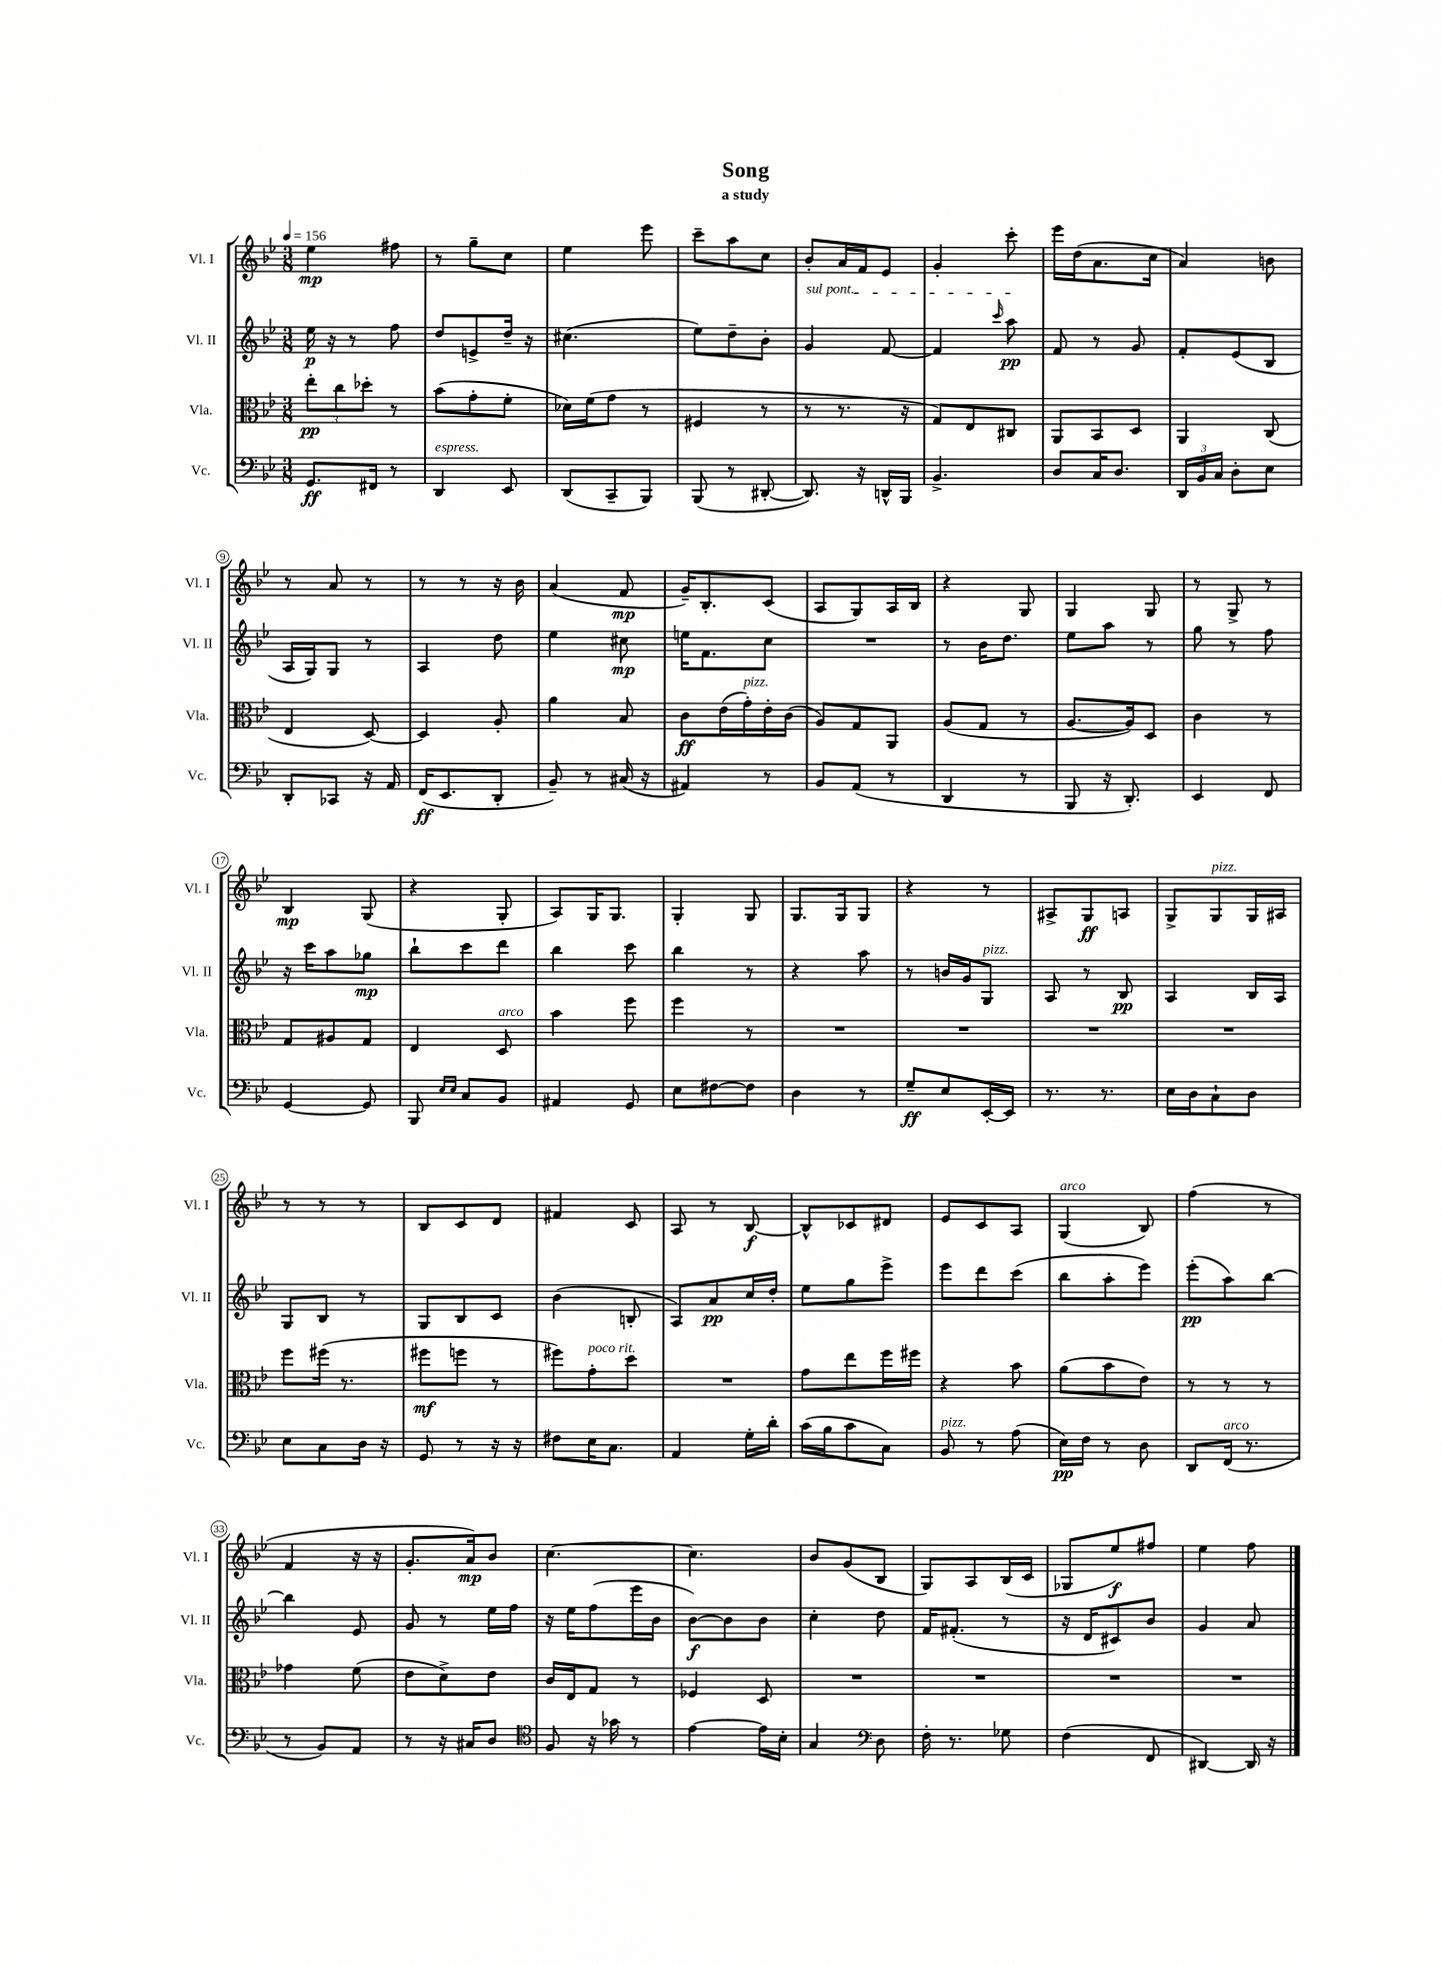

**kern	**kern	**kern	**kern
*staff4	*staff3	*staff2	*staff1
*clefF4	*clefC3	*clefG2	*clefG2
*k[b-e-]	*k[b-e-]	*k[b-e-]	*k[b-e-]
*M3/8	*M3/8	*M3/8	*M3/8
*MM156	*MM156	*MM156	*MM156
8.GG	12ee-'	16ee-	4ee-
.	.	16r	.
.	12cc	.	.
.	.	8r	.
.	12dd-'	.	.
16FF#	.	.	.
8r	8r	8ff	8ff#
=	=	=	=
4DD	(8b-	8dd	8r
.	8g'	8e^	8gg~
8EE-	8f'	16dd~	8cc
.	.	16r	.
=	=	=	=
(8DD	16d-)	(4.cc#	4ee-
.	(16f	.	.
8CC~	8g	.	.
8BBB-)	8r	.	8eee-
=	=	=	=
(8BBB-	4F#	8ee-)	8ccc~
8r	.	8dd~	8aa
[8DD#'	8r	8b-'	8cc
=	=	=	=
8.DD#])	8r	4g	8b-'
.	8.r	.	16a
16r	.	.	16f
16DD^^	.	[8f	8e-
16BBB-	16r	.	.
=	=	=	=
4.BB-^	8G)	4f]	4g'
.	8E-	.	.
.	.	16qqccc	.
.	8C#	8aa	8ccc'
=	=	=	=
8D	8AA	8f	16eee-
.	.	.	(16dd
16C	8BB-	8r	8.a
8.D	.	.	.
.	8D	8g	.
.	.	.	16cc
=	=	=	=
24DD	4AA	8f'	4a)
24BB-	.	.	.
24C	.	.	.
8D'	.	(8e-	.
8E-	(8C	8B-	8b
=	=	=	=
8DD'	4E-	16A	8r
.	.	16G)	.
8CC-	.	8G	8a
16r	[8D)	8r	8r
16AA	.	.	.
=	=	=	=
(16FF	4D]	4A	8r
8.EE-	.	.	.
.	.	.	8r
8DD'	8A'	8dd	16r
.	.	.	16b-
=	=	=	=
8BB-~)	4a	4ee-	(4a
8r	.	.	.
(16C#	8B-	8cc#	8f
16r	.	.	.
=	=	=	=
4AA#)	8c	16ee	16g~)
.	.	8.f	8.B-'
.	(16e-	.	.
.	16g')	.	.
8r	16e-'	8cc	(8c
.	(16c	.	.
=	=	=	=
8BB-	8A)	4.r	8A
(8AA	8G	.	8G)
8r	8AA	.	16A
.	.	.	16B-
=	=	=	=
4DD	(8A	8r	4r
.	8G	16b-	.
.	.	8.dd	.
8r	8r	.	8G
=	=	=	=
8BBB-	[8.A	8ee-	4G
16r	.	8aa	.
8.DD')	16A])	.	.
.	8D	8r	8G
=	=	=	=
4EE-	4c	8gg	8r
.	.	8r	8G^
8FF	8r	8ff	8r
=	=	=	=
[4GG	8G	16r	4B-
.	.	16ccc	.
.	8A#	8aa	.
8GG]	8G	8gg-	(8G
=	=	=	=
8BBB-	4E-	8bb-`	4r
16qqE-	.	.	.
16qqE-	.	.	.
8C	.	8ccc	.
8BB-	8D	8ddd	8G'
=	=	=	=
4AA#	4b-	4bb-	8A)
.	.	.	16G
.	.	.	8.G
8GG	8ff	8ccc	.
=	=	=	=
8E-	4ff	4bb-	4G'
[8F#	.	.	.
8F#]	8r	8r	8G
=	=	=	=
4D	4.r	4r	8.G
.	.	.	16G
8r	.	8aa	8G
=	=	=	=
8G~	4.r	8r	4r
8E-	.	16b	.
.	.	16g	.
[16EE-'	.	8G	8r
16EE-]	.	.	.
=	=	=	=
8.r	4.r	8A	8A#^
.	.	8r	8G
8.r	.	.	.
.	.	8B-	8A
=	=	=	=
16E-	4.r	4A	8G^
16D	.	.	.
8C`	.	.	8G
8D	.	16B-	16G
.	.	16A	16A#
=	=	=	=
8E-	8ff	8G	8r
8C	(16ff#	8B-	8r
.	8.r	.	.
16D	.	8r	8r
16r	.	.	.
=	=	=	=
8GG	8ff#	8G	8B-
8r	8ff	8B-	8c
16r	8r	8c	8d
16r	.	.	.
=	=	=	=
8F#	8ff#)	(4b-	4f#
16E-	8g'	.	.
8.C	.	.	.
.	8dd	8B'	8c
=	=	=	=
4AA	4.r	8A)	8A
.	.	8a	8r
16G'	.	16cc	[8B-
16d'	.	16dd'	.
=	=	=	=
(16c	8g	8ee-	8B-^^]
16B-	.	.	.
8c	8ee-	8gg	8c-
8C)	16ff	8eee-^	8d#
.	16ff#	.	.
=	=	=	=
8BB-	4r	8eee-	8e-
8r	.	8ddd	8c
(8A	8b-	(8ccc	8A
=	=	=	=
16E-)	(8a	8bb-	(4G
16F	.	.	.
8r	8b-	8aa'	.
8D	8e-)	8eee-)	8B-)
=	=	=	=
8DD	8r	(8eee-'	(4ff
(16FF	8r	8aa)	.
8.r	.	.	.
.	8r	[8bb-	8r
=	=	=	=
8r	4g-	4bb-]	4f
8BB-)	.	.	.
8AA	(8f	8e-	16r
.	.	.	16r
=	=	=	=
8r	8e-	8g	8.g'
16r	8d^)	8r	.
16C#	.	.	16a)
8D	8e-	16ee-	8b-
.	.	16ff	.
=	=	=	=
*clefC4	*	*	*
8F	16c	16r	[4.cc
.	16E-	16ee-	.
16r	8G	(8ff	.
16g-	.	.	.
8r	8r	16eee-	.
.	.	16b-	.
=	=	=	=
[4e-	4F-	[8b-)	4.cc]
.	.	8b-]	.
16e-]	8D	8b-	.
16B-'	.	.	.
=	=	=	=
4G	4.r	4cc'	8b-
.	.	.	(8g
*clefF4	*	*	*
8D	.	8dd	8B-
=	=	=	=
16F'	4.r	16f	8G)
8.r	.	(8.f#'	.
.	.	.	8A
8G-	.	8r	(16B-
.	.	.	16c
=	=	=	=
(4F	4.r	16r	8G-
.	.	16d	.
.	.	8c#)	8ee-)
8FF	.	8b-	8ff#
=	=	=	=
[4DD#)	4.r	4g	4ee-
16DD#]	.	8a	8ff
16r	.	.	.
==	==	==	==
*-	*-	*-	*-
